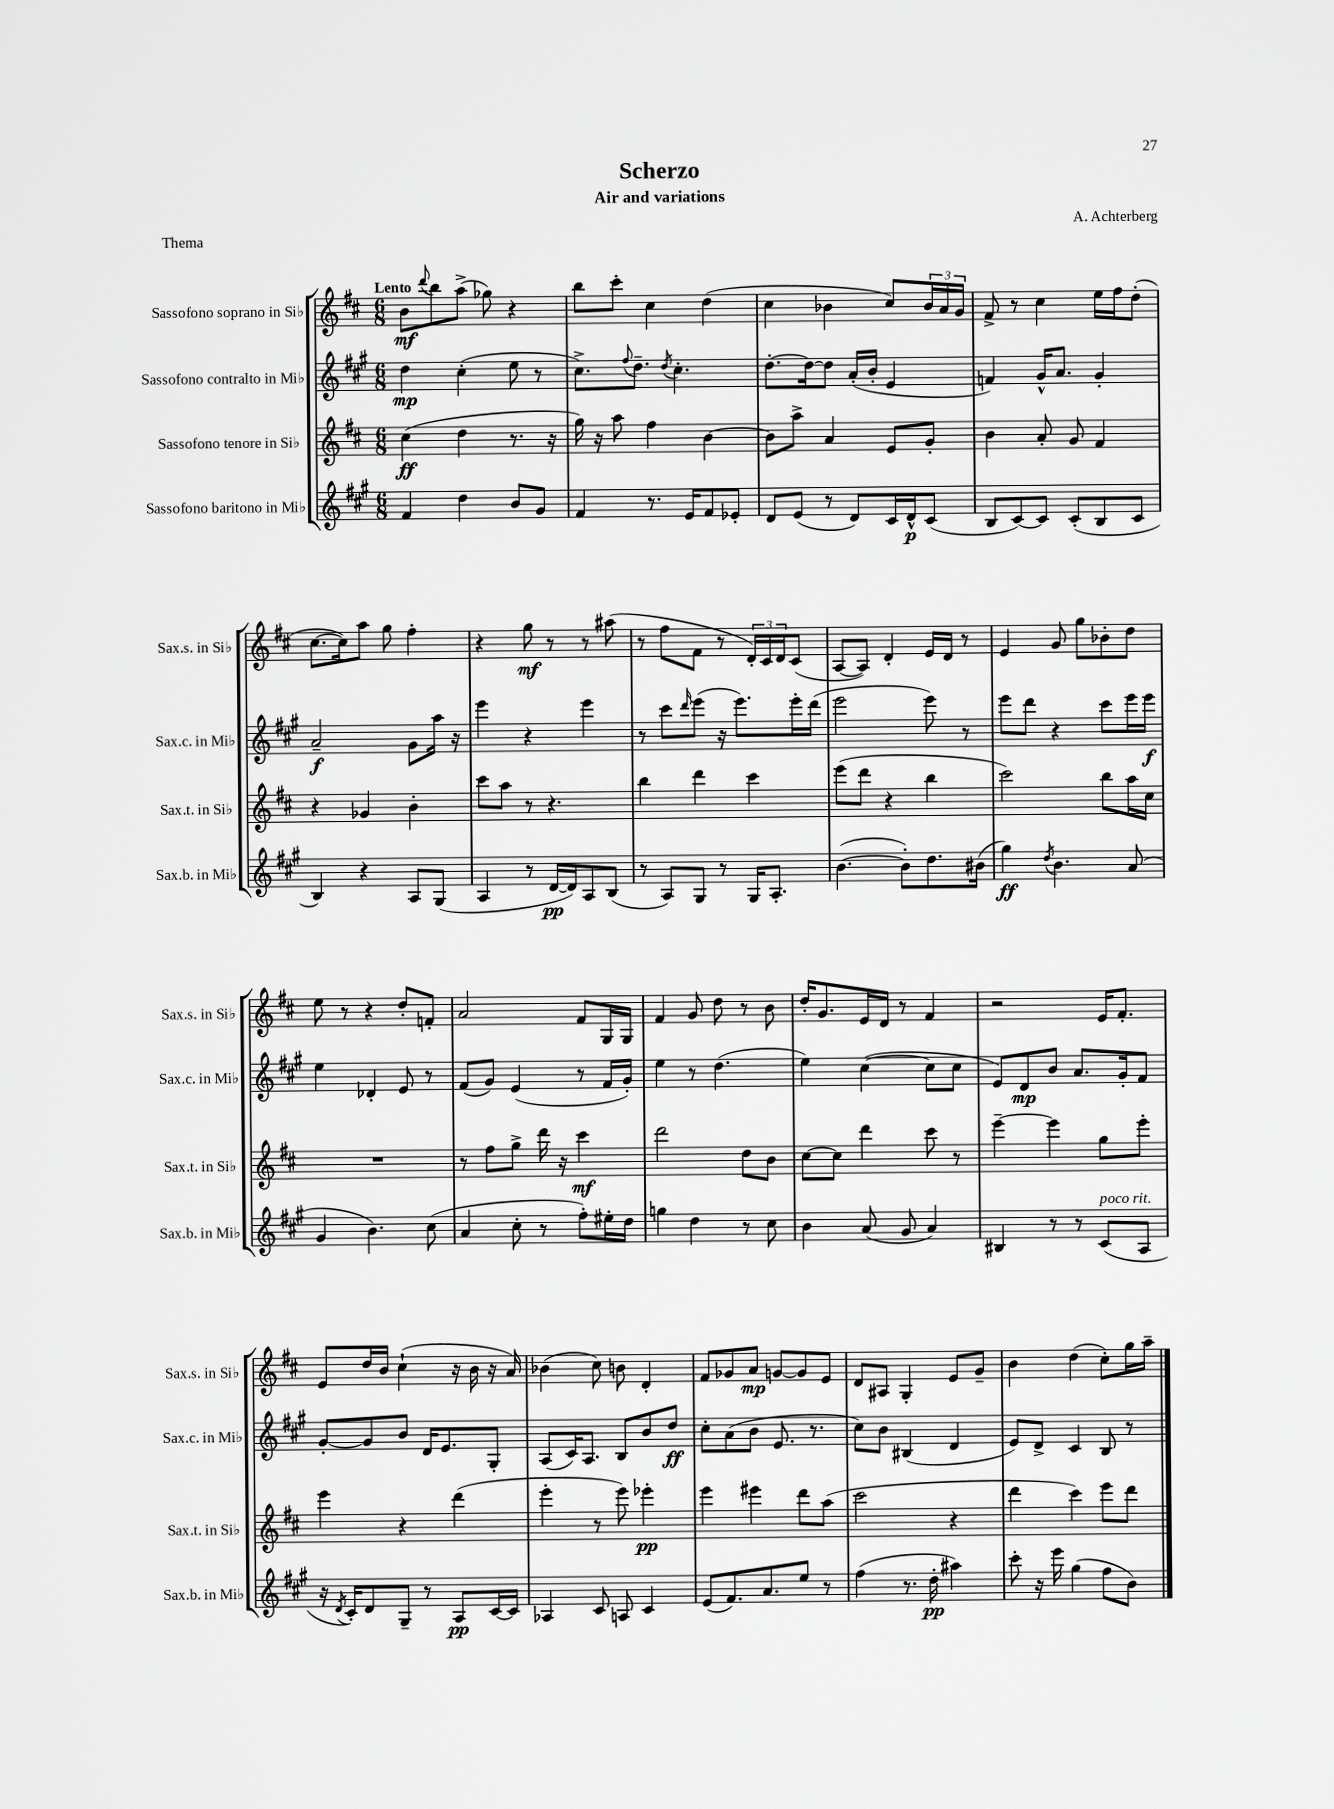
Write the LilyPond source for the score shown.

\header { title = "Scherzo" composer = "A. Achterberg" subtitle = "Air and variations" piece = "Thema" }
<<
\new StaffGroup <<
\new Staff = "s0" \with { instrumentName = "Sassofono soprano in Sib" shortInstrumentName = "Sax.s. in Sib" } {
    \clef treble \key d \major \numericTimeSignature \time 6/8 \tempo "Lento"
    b'8\mf \appoggiatura { d'''8 } b''8 a''8->( ges''8) r4 |
    b''8 cis'''8-. cis''4 d''4( |
    cis''4 bes'4 cis''8) \tuplet 3/2 { bes'16 a'16 g'16 } |
    fis'8-> r8 cis''4 e''16 fis''16 d''8-.( |
    cis''8.~ cis''16) a''8 g''8 fis''4-. |
    r4 g''8\mf r8 r8 ais''8( |
    r8 fis''8 fis'8 r8 \tuplet 3/2 { d'16-.) cis'16 d'16 } cis'8( |
    a8~ a8) d'4-. e'16 d'16 r8 |
    e'4 g'8 g''8 bes'8-. d''8 |
    e''8 r8 r4 d''8-. f'8-. |
    a'2 fis'8 g16 g16 |
    fis'4 g'8 d''8 r8 b'8 |
    d''16-. g'8. e'16 d'16 r8 fis'4 |
    r2 e'16 fis'8.-. |
    e'8 d''16 b'16 cis''4-!( r16 b'16 r16 a'16) |
    bes'4( cis''8) b'8 d'4-. |
    fis'8 ges'8 a'8\mp g'8~ g'8 e'8 |
    d'8 ais8 g4-. e'8 g'8-- |
    b'4 d''4( cis''8-.) g''16 a''16-- \bar "|." |
}
\new Staff = "s1" \with { instrumentName = "Sassofono contralto in Mib" shortInstrumentName = "Sax.c. in Mib" } {
    \clef treble \key a \major \numericTimeSignature \time 6/8
    d''4\mp cis''4-.( e''8 r8 |
    cis''8.->) \appoggiatura { fis''8 } d''8.-- \acciaccatura { d''8 } cis''4.-. |
    d''8.~-. d''16~ d''8 a'16-.( b'16-. e'4 |
    f'4) gis'16-^ a'8. gis'4-. |
    a'2--\f gis'8 a''16 r16 |
    e'''4 r4 e'''4 |
    r8 cis'''8 \grace { d'''16 } e'''8( r16 e'''8.) e'''16-. d'''16( |
    e'''2 e'''8) r8 |
    e'''8 d'''8 r4 cis'''8 e'''16 e'''16\f |
    e''4 des'4-. e'8 r8 |
    fis'8( gis'8) e'4( r8 fis'16 gis'16-.) |
    e''4 r8 d''4.( |
    e''4) cis''4~( cis''8 cis''8 |
    e'8) d'8\mp b'8 a'8. gis'16-. fis'8 |
    gis'8~-. gis'8 b'8 d'16 e'8. gis8-. |
    a8( cis'16) a8. b8 b'8 d''8\ff |
    cis''8-. a'8( b'8 e'8. r8. |
    cis''8) b'8 bis4( d'4 |
    e'8) d'8-> cis'4 b8 r8 \bar "|." |
}
\new Staff = "s2" \with { instrumentName = "Sassofono tenore in Sib" shortInstrumentName = "Sax.t. in Sib" } {
    \clef treble \key d \major \numericTimeSignature \time 6/8
    cis''4\ff( d''4 r8. r16 |
    g''16) r16 a''8 fis''4 b'4~ |
    b'8 a''8-> a'4 e'8 g'8-. |
    b'4 a'8-. g'8 fis'4 |
    r4 ges'4 b'4-. |
    cis'''8 a''8 r8 r4. |
    b''4 d'''4 cis'''4 |
    e'''8( d'''8 r4 b''4 |
    cis'''2) b''8 a''16 cis''16 |
    R2. |
    r8 fis''8 g''8-> d'''16 r16 cis'''4\mf |
    d'''2 d''8 b'8 |
    cis''8~ cis''8 d'''4 cis'''8 r8 |
    e'''4~-- e'''4 g''8 e'''8-. |
    e'''4 r4 d'''4( |
    e'''4-. r8 e'''8) ees'''4-.\pp |
    e'''4 eis'''4 d'''8 a''8( |
    cis'''2 r4 |
    d'''4 cis'''4) e'''8 d'''8 \bar "|." |
}
\new Staff = "s3" \with { instrumentName = "Sassofono baritono in Mib" shortInstrumentName = "Sax.b. in Mib" } {
    \clef treble \key a \major \numericTimeSignature \time 6/8
    fis'4 d''4 b'8 gis'8 |
    fis'4 r8. e'16 fis'8 ees'8-. |
    d'8 e'8( r8 d'8) cis'16 d'16-^\p cis'8( |
    b8 cis'8~) cis'8 cis'8-.( b8 cis'8 |
    b4) r4 a8 gis8( |
    a4 r8 d'16~\pp d'16) a8 b8( |
    r8 a8) gis8 r8 gis16 a8.-. |
    b'4.~( b'8-.) d''8. bis'16( |
    gis''4\ff) \acciaccatura { d''8 } b'4. a'8( |
    gis'4 b'4.) cis''8( |
    a'4 cis''8-. r8 fis''8-.) eis''16-. d''16 |
    g''4 d''4 r8 cis''8 |
    b'4 a'8( gis'8 a'4) |
    bis4 r8 r8 cis'8^\markup { \italic "poco rit." }( a8 |
    r16 \acciaccatura { d'8 } cis'16-.) d'8 gis8-- r8 a8\pp cis'16~ cis'16 |
    aes4 cis'8 a8 cis'4 |
    e'8( fis'8.) a'8. e''8 r8 |
    fis''4( r8. d''16-.\pp ais''4) |
    cis'''8-. r16 e'''16 gis''4( fis''8 b'8) \bar "|." |
}
>>
>>
\layout { \context { \Score \remove "Bar_number_engraver" } }
